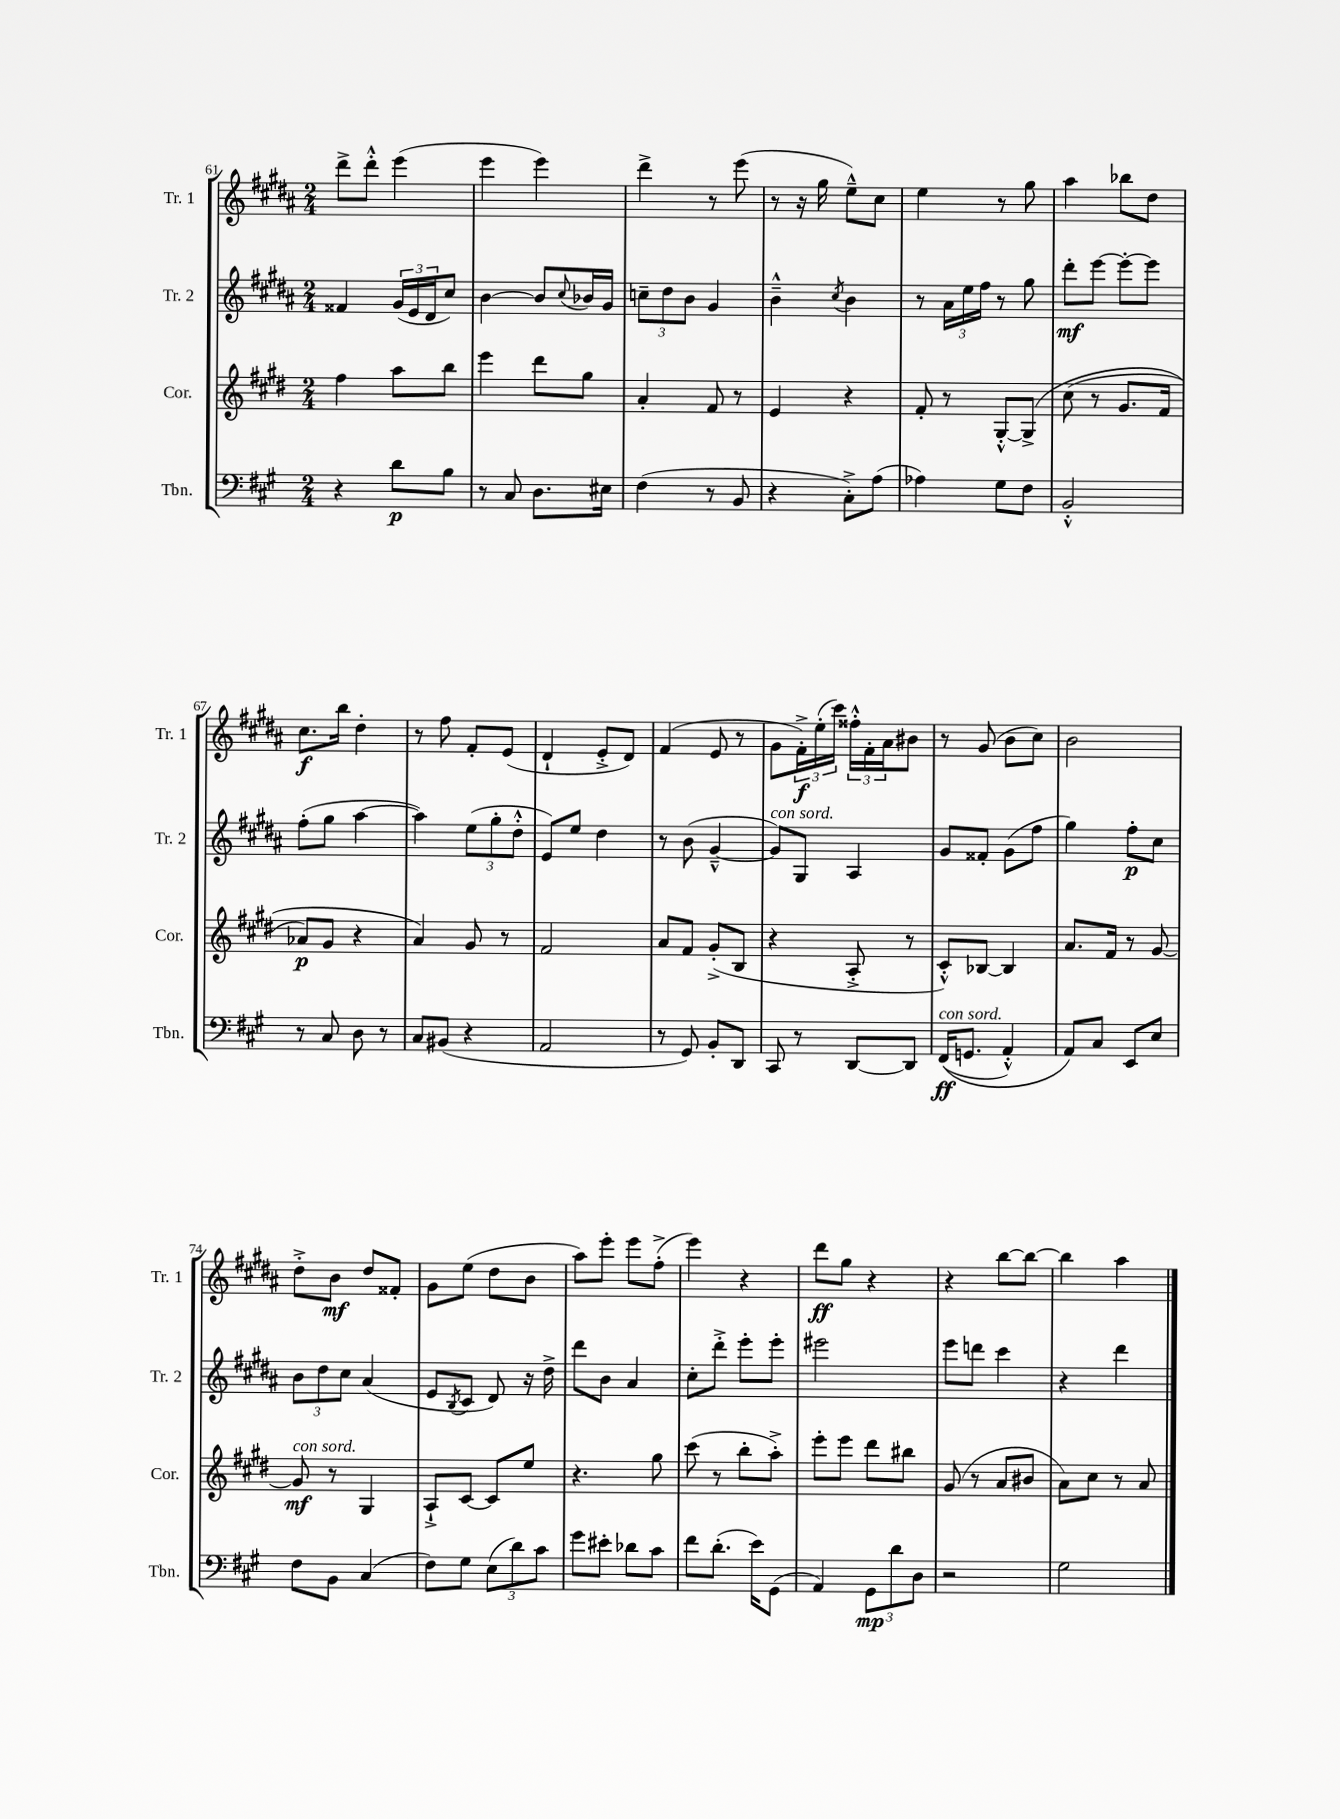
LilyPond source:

<<
\new StaffGroup <<
\new Staff = "s0" \with { instrumentName = "Tr. 1" shortInstrumentName = "Tr. 1" } {
    \clef treble \key b \major \numericTimeSignature \time 2/4
    dis'''8-> dis'''8-.-^ e'''4( |
    e'''4 e'''4) |
    dis'''4-> r8 e'''8( |
    r8 r16 gis''16 e''8---^) cis''8 |
    e''4 r8 gis''8 |
    ais''4 bes''8 dis''8 |
    cis''8.\f b''16 dis''4-. |
    r8 fis''8 fis'8-. e'8( |
    dis'4-! e'8-.-> dis'8) |
    fis'4( e'8 r8 |
    gis'8 \tuplet 3/2 { fis'16-.->\f) e''16-.( cis'''16) } \tuplet 3/2 { fisis''16-.-^ fis'16-. ais'16 } bis'8 |
    r8 gis'8( b'8 cis''8) |
    b'2 |
    dis''8-.-> b'8\mf dis''8 fisis'8-. |
    gis'8 e''8( dis''8 b'8 |
    ais''8) e'''8-. e'''8 fis''8-.->( |
    e'''4) r4 |
    dis'''8\ff gis''8 r4 |
    r4 b''8~ b''8~ |
    b''4 ais''4 \bar "|." |
}
\new Staff = "s1" \with { instrumentName = "Tr. 2" shortInstrumentName = "Tr. 2" } {
    \clef treble \key b \major \numericTimeSignature \time 2/4
    fisis'4 \tuplet 3/2 { gis'16( e'16 dis'16 } cis''8) |
    b'4~ b'8 \appoggiatura { cis''8 } bes'16 gis'16 |
    \tuplet 3/2 { c''8-- dis''8 b'8 } gis'4 |
    b'4---^ \acciaccatura { cis''8 } b'4 |
    r8 \tuplet 3/2 { ais'16 e''16 fis''16 } r8 gis''8 |
    dis'''8-.\mf e'''8~ e'''8~-. e'''8 |
    fis''8-.( gis''8 ais''4~ |
    ais''4) \tuplet 3/2 { e''8( gis''8-. dis''8-.-^ } |
    e'8) e''8 dis''4 |
    r8 b'8( gis'4~---^ |
    gis'8^\markup { \italic "con sord." }) gis8 ais4 |
    gis'8 fisis'8-. gis'8( fis''8 |
    gis''4) fis''8-.\p cis''8 |
    \tuplet 3/2 { b'8 dis''8 cis''8 } ais'4( |
    e'8 \acciaccatura { b8 } cis'8 dis'8) r16 dis''16-> |
    dis'''8 b'8 ais'4 |
    cis''8-. dis'''8-.-> e'''8-. e'''8-. |
    eis'''2 |
    e'''8 d'''8 cis'''4 |
    r4 dis'''4 \bar "|." |
}
\new Staff = "s2" \with { instrumentName = "Cor." shortInstrumentName = "Cor." } {
    \clef treble \key e \major \numericTimeSignature \time 2/4
    fis''4 a''8 b''8 |
    e'''4 dis'''8 gis''8 |
    a'4-. fis'8 r8 |
    e'4 r4 |
    fis'8-. r8 gis8~-.-^ gis8->\( |
    cis''8( r8 gis'8. fis'16 |
    aes'8\p) gis'8 r4 |
    a'4\) gis'8 r8 |
    fis'2 |
    a'8 fis'8 gis'8-.->( b8 |
    r4 a8-.-> r8 |
    cis'8-.-^) bes8~ bes4 |
    a'8. fis'16 r8 gis'8~ |
    gis'8\mf^\markup { \italic "con sord." } r8 gis4 |
    a8-!-> cis'8~ cis'8 e''8 |
    r4. gis''8 |
    cis'''8( r8 b''8-. a''8-.->) |
    e'''8-. e'''8 dis'''8 bis''8 |
    gis'8( r8 a'8 bis'8 |
    a'8) cis''8 r8 a'8 \bar "|." |
}
\new Staff = "s3" \with { instrumentName = "Tbn." shortInstrumentName = "Tbn." } {
    \clef bass \key a \major \numericTimeSignature \time 2/4
    r4 d'8\p b8 |
    r8 cis8 d8. eis16 |
    fis4( r8 b,8 |
    r4 cis8-.->) a8( |
    aes4) gis8 fis8 |
    b,2-.-^ |
    r8 cis8 d8 r8 |
    cis8 bis,8( r4 |
    a,2 |
    r8 gis,8) b,8-. d,8 |
    cis,8 r8 d,8~ d,8 |
    fis,16\ff^\markup { \italic "con sord." }(\( g,8. a,4-.-^) |
    a,8\) cis8 e,8 e8 |
    fis8 b,8 cis4( |
    fis8) gis8 \tuplet 3/2 { e8( d'8) cis'8 } |
    gis'8 eis'8-. des'8 cis'8 |
    fis'8 d'8.-.( e'16) gis,8( |
    a,4) \tuplet 3/2 { gis,8\mp d'8 d8 } |
    r2 |
    gis2 \bar "|." |
}
>>
>>
\layout { \context { \Score currentBarNumber = #61 } }
